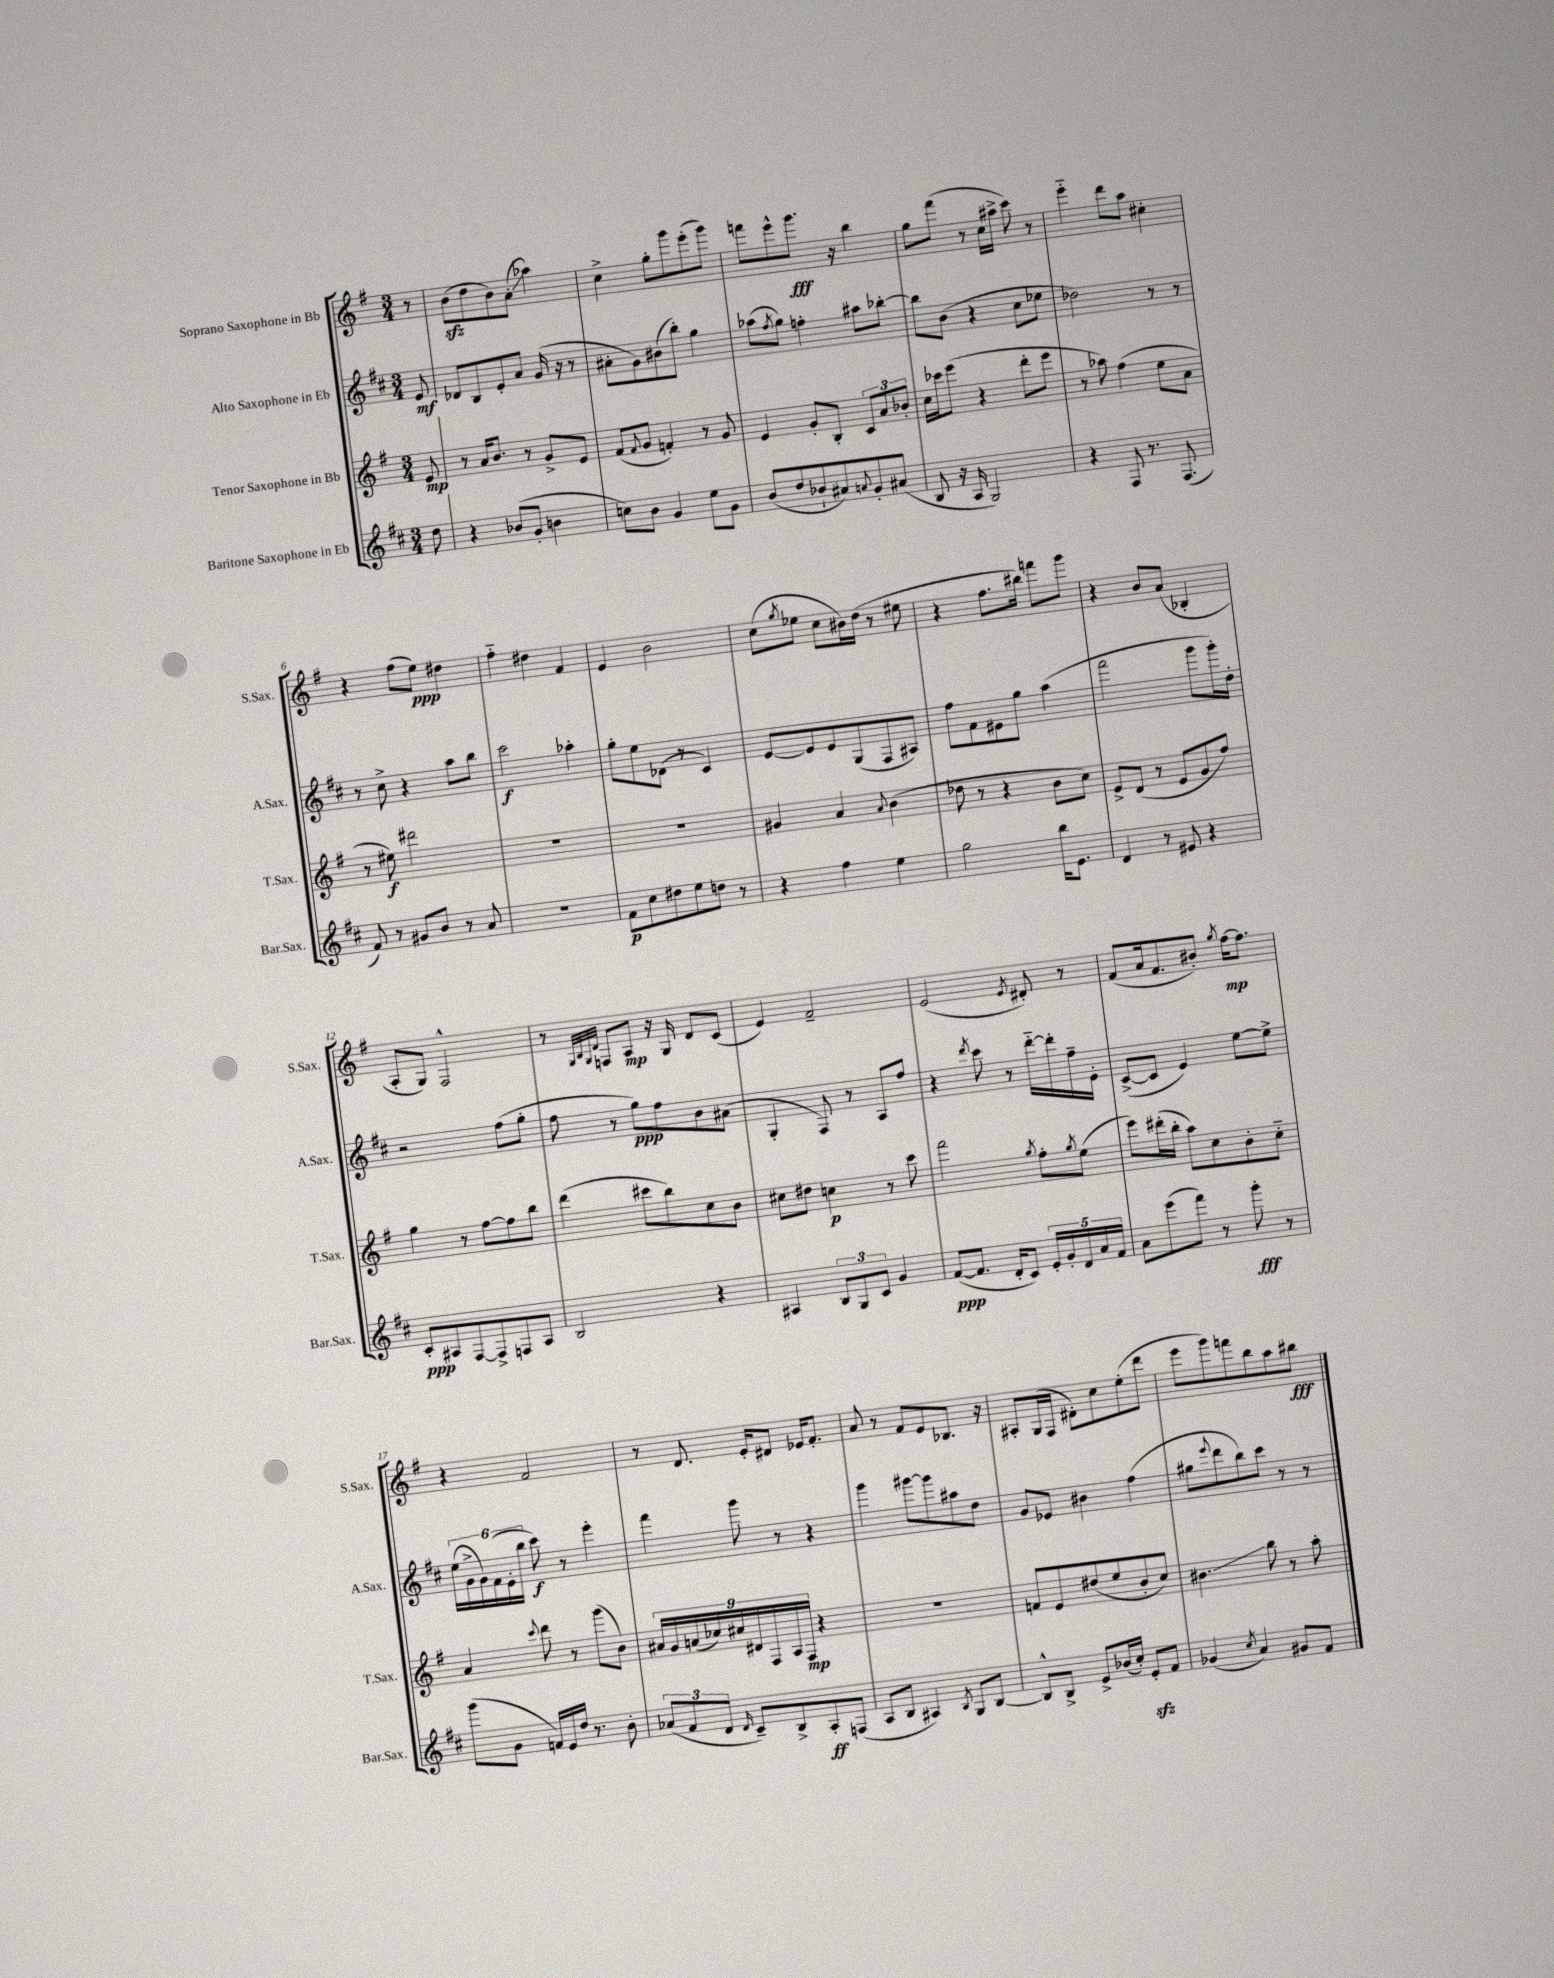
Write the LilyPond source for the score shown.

<<
\new StaffGroup <<
\new Staff = "s0" \with { instrumentName = "Soprano Saxophone in Bb" shortInstrumentName = "S.Sax." } {
    \clef treble \key g \major \numericTimeSignature \time 3/4 \partial 8
    r8 |
    b'8\sfz( d''8 b'8) a'8-.\glissando( aes''4) |
    c''4-> g''8-. g'''8 e'''8-.( g'''8) |
    f'''8 e'''8-^ g'''8.\fff r16 b''4 |
    g''8 fis'''8( r8 c''16 ais''16-> c'''8) r8 |
    e'''4-_ d'''8 a''8 cis''4-. |
    r4 fis''8( e''8\ppp) dis''4 |
    fis''4-_ dis''4 fis'4 |
    e'4 b'2 |
    c''8( \acciaccatura { g''8 } ees''8 c''8 bis'16) d''16( r8 eis''8 |
    r4 fis''8. bis''16) f'''8 g'''8 |
    r4 b'8 a'8( bes4-. |
    a8-. g8) fis2-^ |
    r8 \grace { g32 b32 g32 d'32 } f8 a8\mp r16 g16 d'8 c'8( |
    e'4) fis'2-- |
    e'2( \acciaccatura { e'8 } dis'8-.) r8 |
    fis'8( a'16 fis'8. bis'8-.) \acciaccatura { g''8 } fis''16~\mp fis''8. |
    r4 fis'2 |
    r8 d'8. e'16-. dis'8 ees'16 fis'8.-. |
    a'8 r8 fis'8 e'8 bes8. r16 |
    ais8-. g16( fis16 dis'8-.) c''8 e''8-.( d'''8 |
    e'''8 g'''8) f'''8 b''8 a''8 bis''8\fff \bar "|." |
}
\new Staff = "s1" \with { instrumentName = "Alto Saxophone in Eb" shortInstrumentName = "A.Sax." } {
    \clef treble \key d \major \numericTimeSignature \time 3/4 \partial 8
    e'8\mf |
    des'8 b8 e'8-. a'8 g'16( r16 r8 |
    ais'8-. g'8) bis'8( b''8-.) g''4 |
    aes''8( \acciaccatura { fis''8 } g''8) f''4-. ais''8 bes''8~-. |
    bes''8 b'8( r4 cis''8 ees''8 |
    des''2) r8 r8 |
    r8 cis''8-> r4 a''8 b''8 |
    cis'''2\f aes''4-. |
    g''8-. e''8 des'8( r8 cis'4) |
    e'8~ e'8 e'8 g8( fis8 ais8) |
    fis''8 fis'8 eis'8 g''8 a''4( |
    fis'''2 g'''8 g'''16-.) d''16-. |
    r2 fis''8( g''8-. |
    fis''8 r8 g''8\ppp) fis''8 b'8 ais'8( |
    g4-. fis8) r8 a8 fis''8 |
    r4 \acciaccatura { d'''8 } cis'''8 r8 d'''16~-_ d'''16-. fis''16-- e'16-. |
    cis'8~->( cis'8 e'4) e''8~ e''8-> |
    \tuplet 6/4 { e''16( g'16-> g'16) fis'16( e'16-. b''16 } cis'''8\f) r8 e'''4-. |
    fis'''4 g'''8 r8 r4 |
    g'''4 gis'''8~ gis'''8 ais''8 d''8 |
    g'8 ees'8 bis'4 fis''4( |
    gis''8 \appoggiatura { e'''8 } d'''8 b''8) cis'''8 r8 r8 \bar "|." |
}
\new Staff = "s2" \with { instrumentName = "Tenor Saxophone in Bb" shortInstrumentName = "T.Sax." } {
    \clef treble \key g \major \numericTimeSignature \time 3/4 \partial 8
    e'8\mp |
    r8 a'16 b'8. r8 g'8-> e'8 |
    fis'8( \appoggiatura { fis'8 } g'8 f'4-.) r8 g'8 |
    e'4 g'8-. b8-. \tuplet 3/2 { c'8 a'8 bes'8-. } |
    c''16 ces'''16 e'''8( r4 d'''8-. e'''8 |
    r8 aes''8) fis''4( e''8 a'8 |
    r8 eis''8\f) dis'''2 |
    R2. |
    R2. |
    gis'4 a'4 \appoggiatura { a'8 } b'4( |
    des''8 r8 r4 b'8 c''8) |
    e'8-> d'8( r8 e'8 g'8 fis''8) |
    g''4 r8 fis''8~ fis''8 b''8 |
    d'''4( cis'''8 b''8) c''8 b'8 |
    cis''8 dis''8 c''4\p r8 c'''8 |
    fis'''2 \acciaccatura { g''8 } fis''8-. \acciaccatura { g''8 } e''8( |
    e'''8) dis'''16-.( b''16-. a''8) c''8 b'8-. c''8-_ |
    a'4 \appoggiatura { c'''8 } d'''8 r8 g'''8( b'8) |
    \tuplet 9/8 { ais'16 g'16 a'16( ces''16) cis''16 dis'16 fis16 a16 fis16\mp } r4 |
    R2. |
    f'8 e'8 dis''8( e''8 b'8-. c''8) |
    bis'4.\glissando b''8 r8 a''8-. \bar "|." |
}
\new Staff = "s3" \with { instrumentName = "Baritone Saxophone in Eb" shortInstrumentName = "Bar.Sax." } {
    \clef treble \key d \major \numericTimeSignature \time 3/4 \partial 8
    d''8 |
    r4 bes'8( g'8-. b'4 |
    c''8) b'8 g'4 e''8 g'8 |
    b'8( d''8 bes'8-! ais'8) \appoggiatura { a'8 } g'8-. ais'8( |
    b8 r16 a16 g2) |
    r4 fis8 r8. fis8.( |
    fis'8) r8 gis'8 b'8 r8 a'8 |
    R2. |
    fis'8\p cis''8 dis''8 e''8 d''8 r8 |
    r4 fis''4 e''4 |
    g''2 b''16 e'8. |
    d'4 r8 eis'8 r4 |
    cis'8-.\ppp ais8 fis8~ fis8-> f8 ais8 |
    b2 r4 |
    ais4 \tuplet 3/2 { b8 g8 cis'8 } g'4 |
    fis'8~\ppp( fis'8. d'16-. cis'8) \tuplet 5/4 { e'16-. g'16-. d'16 a'16 fis'16 } |
    a'8 e'''8( fis'''8) r8 g'''8-.\fff r8 |
    g'''8( g'8 f'16) e'16 d''16 r8. b'8-. |
    \tuplet 3/2 { aes'8( fis'8 d'8 } \grace { d'16 } cis'8--) b8-> a8-.\ff f8( |
    a8 b8 ais4) \acciaccatura { b8 } g8 b8~ |
    b8-^ b8-> e'8-> bes'16( cis''16-.) e'8-.\sfz fis'8 |
    ges'4( \acciaccatura { cis''8 } a'4) gis'8 fis'8 \bar "|." |
}
>>
>>
